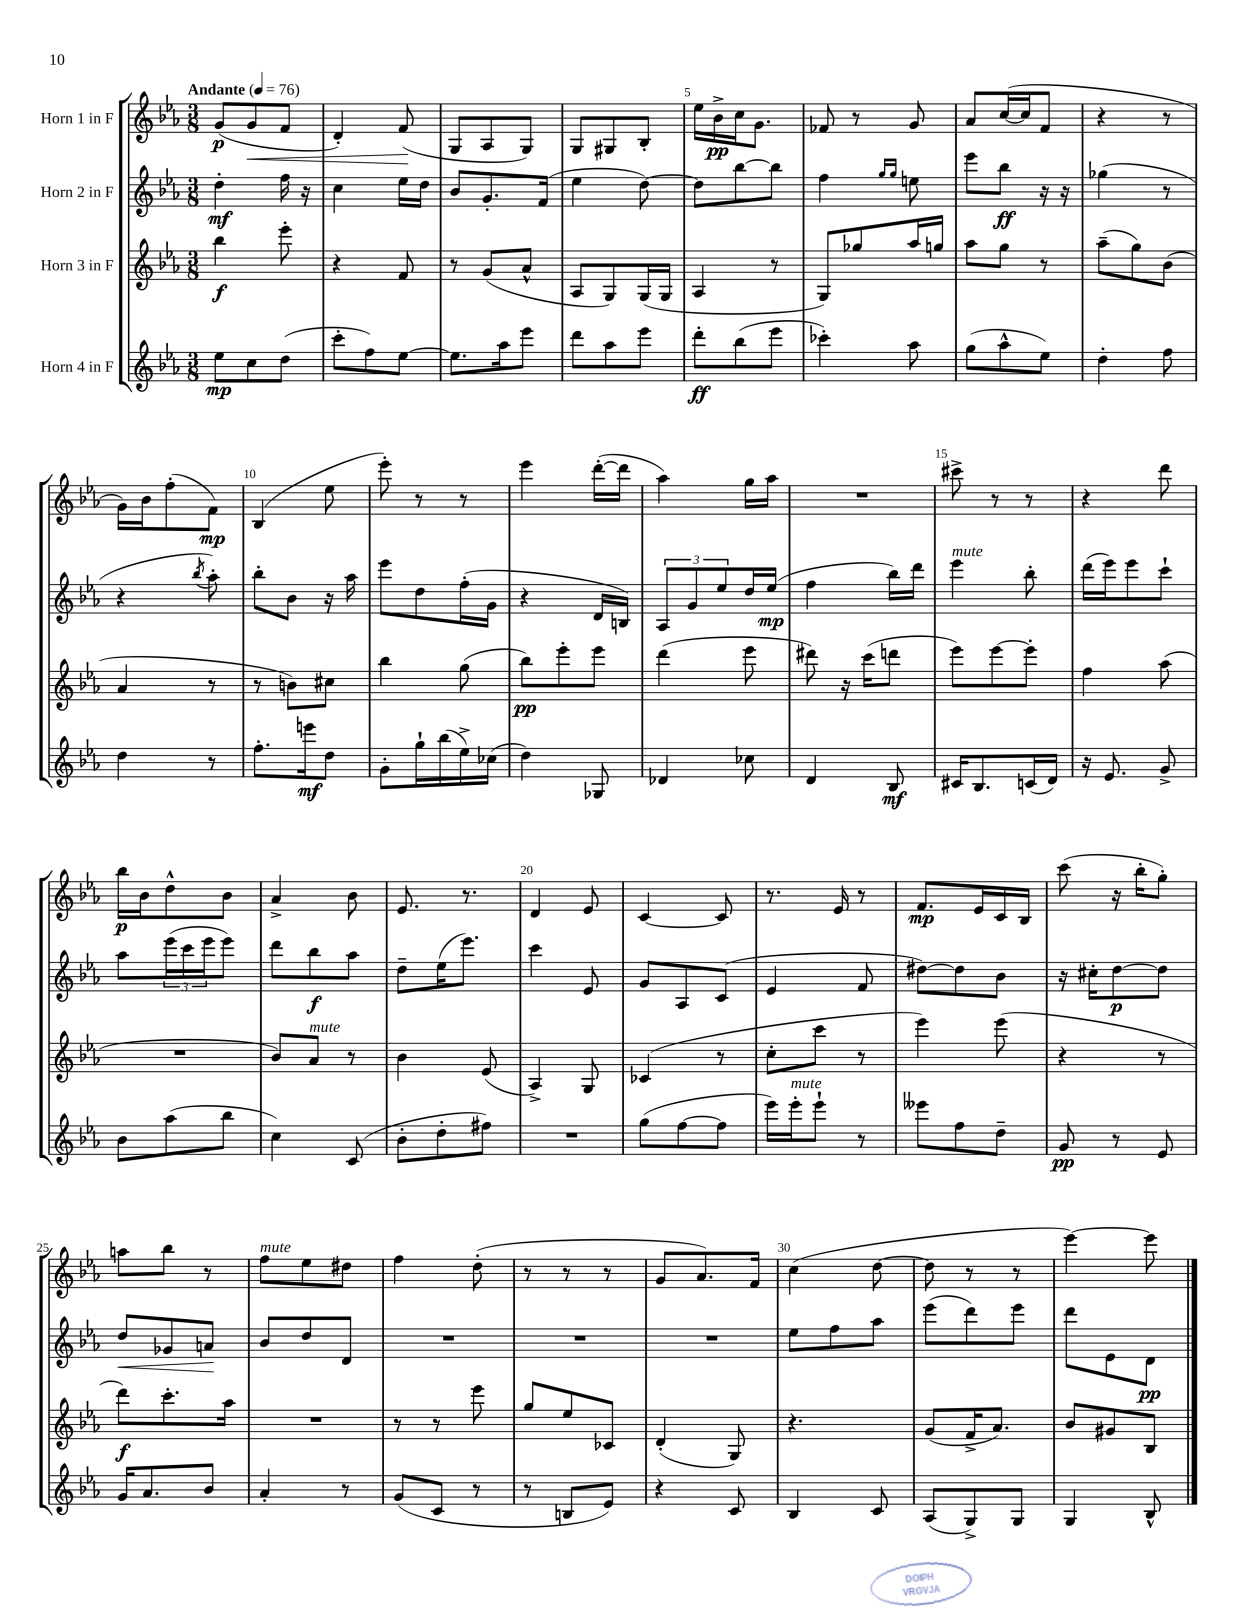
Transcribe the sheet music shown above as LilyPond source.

<<
\new StaffGroup <<
\new Staff = "s0" \with { instrumentName = "Horn 1 in F" } {
    \clef treble \key ees \major \numericTimeSignature \time 3/8 \tempo "Andante" 4 = 76
    g'8\p( g'8\< f'8 |
    d'4-.) f'8\!( |
    g8 aes8 g8) |
    g8 gis8 bes8-. |
    ees''16 bes'16->\pp c''16 g'8. |
    fes'8 r8 g'8 |
    aes'8 c''16~( c''16 f'8 |
    r4 r8 |
    g'16) bes'16 f''8-.( f'8\mp) |
    bes4( ees''8 |
    ees'''8-.) r8 r8 |
    ees'''4 d'''16~-.( d'''16 |
    aes''4) g''16 aes''16 |
    R4. |
    cis'''8-> r8 r8 |
    r4 d'''8 |
    bes''16\p bes'16 d''8-^ bes'8 |
    aes'4-> bes'8 |
    ees'8. r8. |
    d'4 ees'8 |
    c'4~ c'8 |
    r8. ees'16 r8 |
    f'8.\mp ees'16 c'16 bes16 |
    c'''8( r16 bes''16-. g''8-.) |
    a''8 bes''8 r8 |
    f''8^\markup { \italic "mute" } ees''8 dis''8 |
    f''4 d''8-.( |
    r8 r8 r8 |
    g'8 aes'8.) f'16 |
    c''4( d''8~ |
    d''8 r8 r8 |
    ees'''4~) ees'''8 \bar "|." |
}
\new Staff = "s1" \with { instrumentName = "Horn 2 in F" } {
    \clef treble \key ees \major \numericTimeSignature \time 3/8
    d''4-.\mf f''16 r16 |
    c''4 ees''16 d''16 |
    bes'8 g'8.-. f'16( |
    ees''4 d''8~) |
    d''8 bes''8~ bes''8 |
    f''4 \grace { g''16 g''16 } e''8 |
    ees'''8 bes''8\ff r16 r16 |
    ges''4( r8 |
    r4 \acciaccatura { bes''8 } aes''8-.) |
    bes''8-. bes'8 r16 aes''16 |
    ees'''8 d''8 f''16-.( g'16 |
    r4 d'16 b16) |
    \tuplet 3/2 { aes8 g'8 ees''8 } d''16 ees''16\mp( |
    f''4 bes''16) d'''16 |
    ees'''4^\markup { \italic "mute" } bes''8-. |
    d'''16( ees'''16) ees'''8 c'''8-! |
    aes''8 \tuplet 3/2 { ees'''16( c'''16 ees'''16 } ees'''8) |
    d'''8 bes''8\f aes''8 |
    d''8-- ees''16( ees'''8.) |
    c'''4 ees'8 |
    g'8 aes8 c'8( |
    ees'4 f'8 |
    dis''8~) dis''8 bes'8 |
    r16 cis''16-. d''8~\p d''8 |
    d''8\< ges'8 a'8\! |
    bes'8 d''8 d'8 |
    R4. |
    R4. |
    R4. |
    ees''8 f''8 aes''8 |
    ees'''8( d'''8) ees'''8 |
    d'''8 ees'8 d'8\pp \bar "|." |
}
\new Staff = "s2" \with { instrumentName = "Horn 3 in F" } {
    \clef treble \key ees \major \numericTimeSignature \time 3/8
    bes''4\f ees'''8-. |
    r4 f'8 |
    r8 g'8( aes'8-^ |
    aes8 g8) g16( g16 |
    aes4 r8 |
    g8) ges''8 aes''16 g''16 |
    aes''8 g''8 r8 |
    aes''8--( g''8) bes'8( |
    aes'4 r8 |
    r8 b'8) cis''8 |
    bes''4 g''8( |
    bes''8\pp) ees'''8-. ees'''8 |
    d'''4( ees'''8 |
    dis'''8) r16 c'''16( d'''8 |
    ees'''8) ees'''8~ ees'''8-. |
    f''4 aes''8( |
    R4. |
    bes'8) aes'8^\markup { \italic "mute" } r8 |
    bes'4 ees'8( |
    aes4->) g8 |
    ces'4( r8 |
    c''8-. c'''8 r8 |
    ees'''4) ees'''8( |
    r4 r8 |
    d'''8\f) c'''8.-. aes''16 |
    R4. |
    r8 r8 ees'''8 |
    g''8 ees''8 ces'8 |
    d'4-.( g8) |
    r4. |
    g'8( f'16-> aes'8.) |
    bes'8 gis'8 bes8 \bar "|." |
}
\new Staff = "s3" \with { instrumentName = "Horn 4 in F" } {
    \clef treble \key ees \major \numericTimeSignature \time 3/8
    ees''8\mp c''8 d''8( |
    c'''8-. f''8) ees''8~ |
    ees''8. aes''16 ees'''8 |
    d'''8 aes''8 ees'''8 |
    d'''8-.\ff bes''8( ees'''8 |
    ces'''4-.) aes''8 |
    g''8( aes''8-^ ees''8) |
    d''4-. f''8 |
    d''4 r8 |
    f''8.-. e'''16\mf d''8 |
    g'8-. g''16-! bes''16( ees''16->) ces''16( |
    d''4) ges8 |
    des'4 ces''8 |
    d'4 bes8\mf |
    cis'16 bes8. c'16( d'16) |
    r16 ees'8. g'8-> |
    bes'8 aes''8( bes''8 |
    c''4) c'8( |
    bes'8-. d''8-. fis''8) |
    R4. |
    g''8( f''8~ f''8 |
    ees'''16) ees'''16-.^\markup { \italic "mute" } ees'''8-! r8 |
    eeses'''8 f''8 d''8-- |
    g'8\pp r8 ees'8 |
    g'16 aes'8. bes'8 |
    aes'4-. r8 |
    g'8( c'8 r8 |
    r8 b8 ees'8) |
    r4 c'8 |
    bes4 c'8 |
    aes8( g8->) g8 |
    g4 bes8-^ \bar "|." |
}
>>
>>
\layout { \context { \Score \override BarNumber.break-visibility = ##(#f #t #t) barNumberVisibility = #(every-nth-bar-number-visible 5) } }
